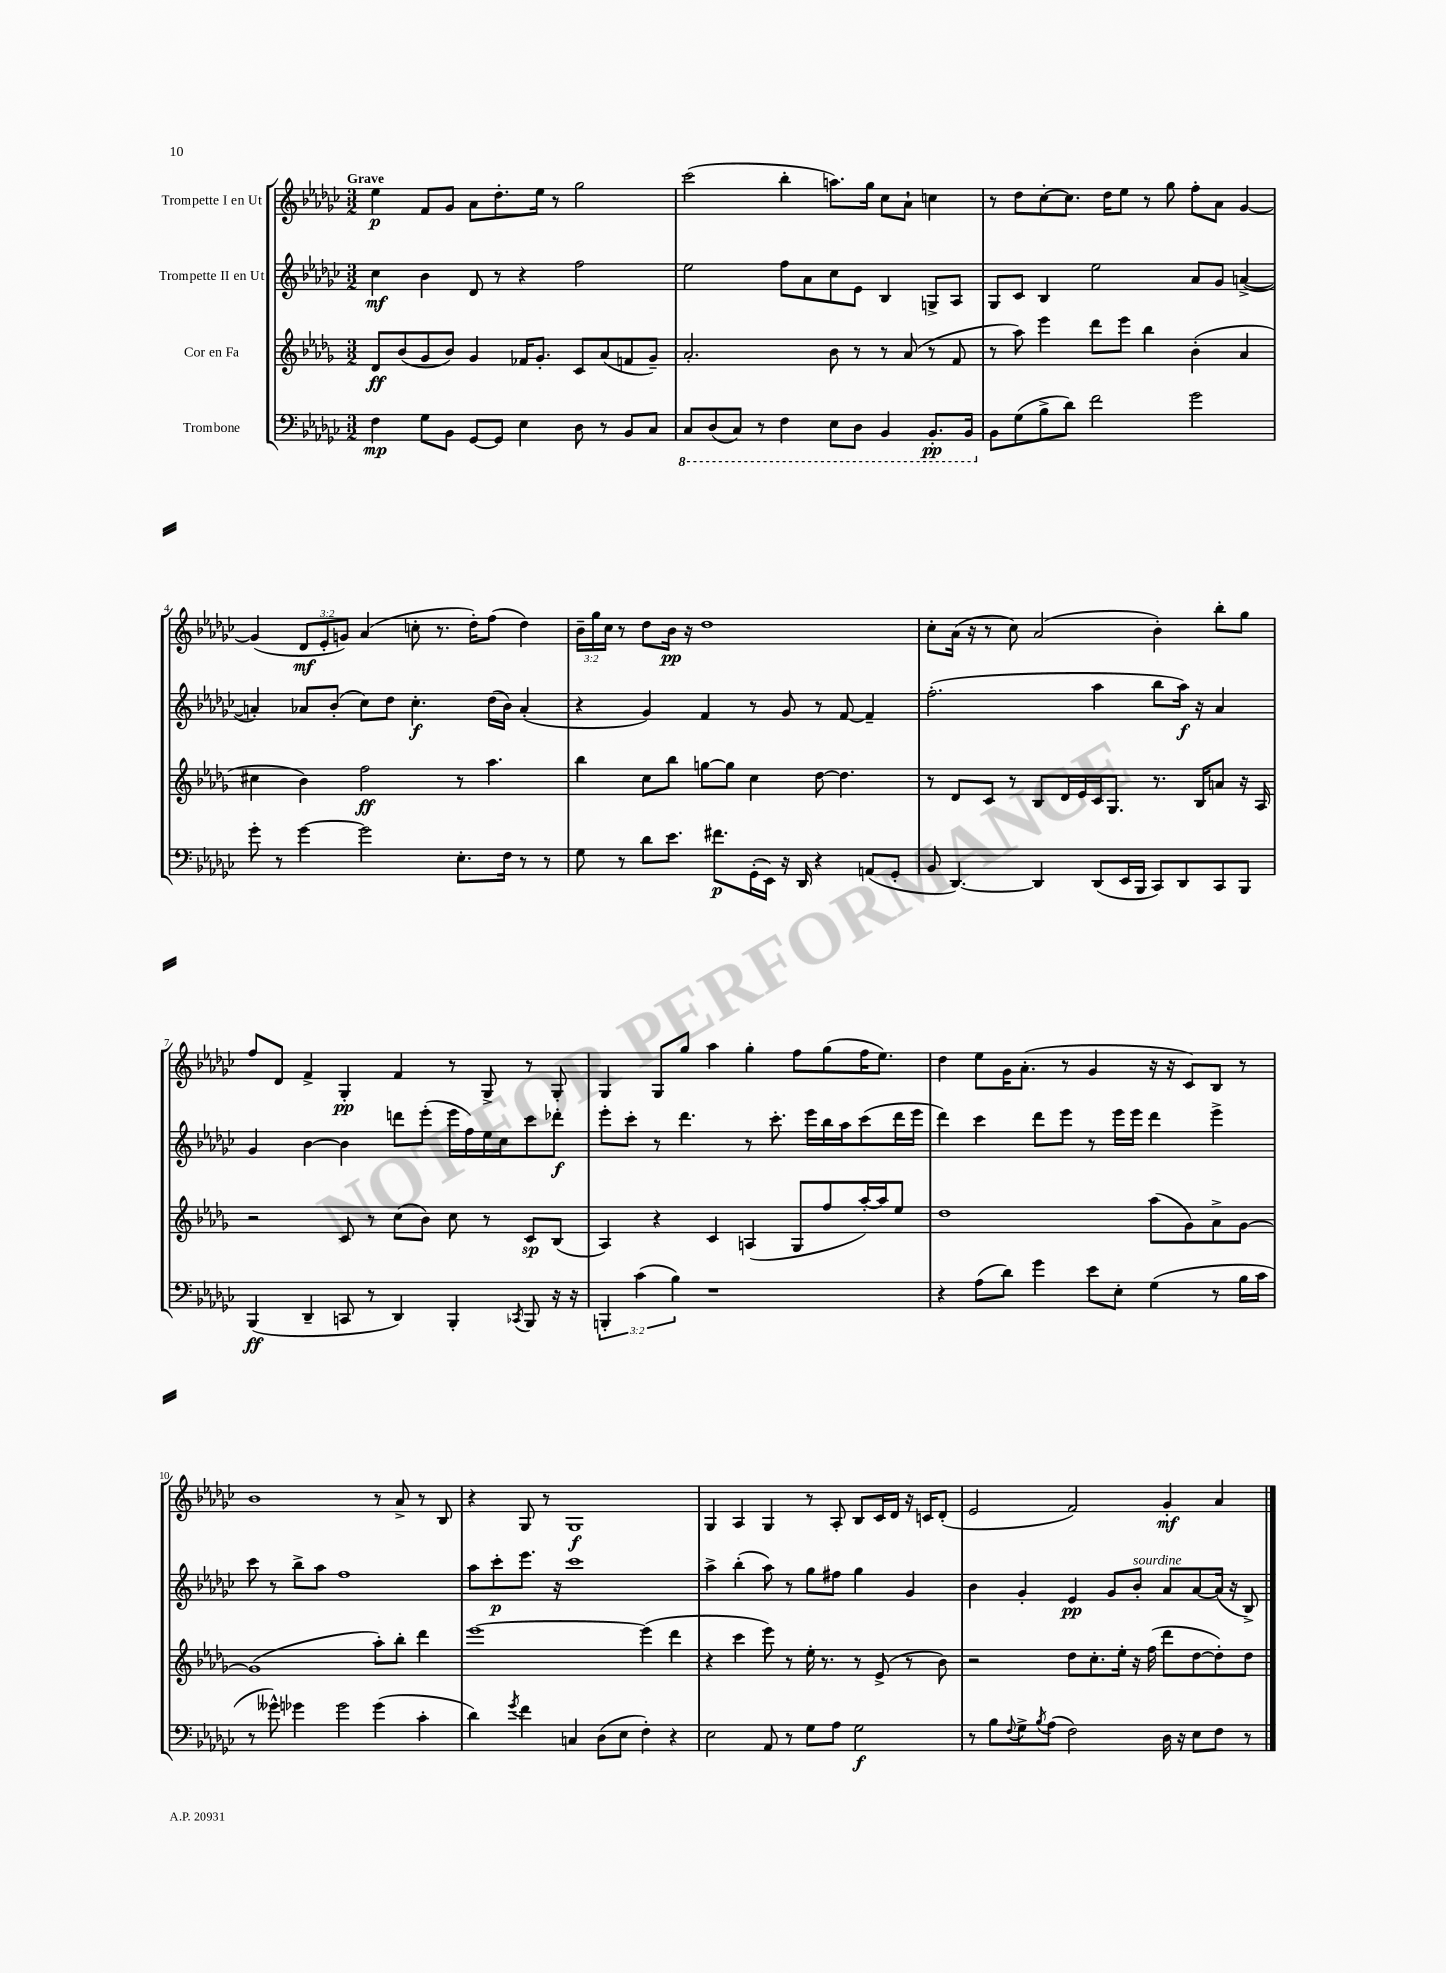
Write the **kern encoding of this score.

**kern	**kern	**kern	**kern
*staff4	*staff3	*staff2	*staff1
*clefF4	*clefG2	*clefG2	*clefG2
*k[b-e-a-d-g-c-]	*k[b-e-a-d-g-]	*k[b-e-a-d-g-c-]	*k[b-e-a-d-g-c-]
*M3/2	*M3/2	*M3/2	*M3/2
4F	8d-	4cc-	4ee-
.	(8b-	.	.
8G-	8g-	4b-	8f
8BB-	8b-)	.	8g-
[8GG-	4g-	8d-	8a-
8GG-]	.	8r	8.dd-'
4E-	16f-	4r	.
.	8.g-'	.	16ee-
.	.	.	8r
8D-	8c	2ff	2gg-
8r	(8a-	.	.
8BB-	8f	.	.
8C-	8g-~)	.	.
=	=	=	=
8CC-	2.a-'	2ee-	(2ccc-
(8DD-	.	.	.
8CC-)	.	.	.
8r	.	.	.
4FF	.	8ff	4bb-'
.	.	8a-	.
8EE-	8b-	8cc-	8.aa)
8DD-	8r	8e-	.
.	.	.	16gg-
4BBB-	8r	4B-	8cc-
.	(8a-	.	8a-`
8.BBB-'	8r	8G^	4cc
.	8f	8A-	.
16BBB-	.	.	.
=	=	=	=
8BB-	8r	8G-	8r
(8G-	8aa-)	8c-	8dd-
8B-^	4eee-	4B-	[8cc-'
8d-)	.	.	8.cc-]
2f	8ddd-	2ee-	.
.	.	.	16dd-
.	8eee-	.	8ee-
.	4bb-	.	8r
.	.	.	8gg-
2g-	(4b-'	8a-	8ff'
.	.	8g-	8a-
.	4a-	([4a^	[4g-
=	=	=	=
8g-'	4cc#	4a'])	(4g-]
8r	.	.	.
[4g-	4b-)	8a-	12d-
.	.	.	12e-'
.	.	(8b-'	.
.	.	.	12g)
2g-]	2ff	8cc-)	(4a-
.	.	8dd-	.
.	.	4.cc-'	8cc'
.	.	.	8.r
8.E-'	8r	.	.
.	.	.	16dd-')
.	4.aa-	(16dd-	(8ff
16F	.	16b-)	.
8r	.	(4a-'	4dd-)
8r	.	.	.
=	=	=	=
8G-	4bb-	4r	24b-~
.	.	.	24gg-
.	.	.	24cc-
8r	.	.	8r
8d-	8cc	4g-)	8dd-
8.e-	8bb-	.	16b-
.	.	.	16r
.	[8gg	4f	1dd-
8.f#	.	.	.
.	8gg]	.	.
(16GG-'	4cc	8r	.
16EE-)	.	.	.
16r	.	8g-	.
16DD-	.	.	.
4r	[8dd-	8r	.
.	4.dd-]	[8f	.
(8AA	.	4f~]	.
8GG-'	.	.	.
=	=	=	=
8BB-	8r	(2.ff'	8cc-'
[4.DD-)	8d-	.	(16a-
.	.	.	16r
.	8c	.	8r
.	8r	.	8cc-)
4DD-]	8B-	.	(2a-
.	16d-	.	.
.	16e-	.	.
(8DD-	16c	4aa-	.
.	8.G-	.	.
16EE-	.	.	.
16BBB-	.	.	.
8CC-)	8.r	8bb-	4b-')
8DD-	.	16aa-)	.
.	16B-	16r	.
8CC-	8a	4a-	8bb-'
8BBB-	16r	.	8gg-
.	16A-	.	.
=	=	=	=
(4BBB-	2r	4g-	8ff
.	.	.	8d-
4DD-~	.	[4b-	4f^
8CC	8c	4b-]	4G-'
8r	8r	.	.
4DD-)	(8cc	8ddd	4f
.	8b-)	(8eee-'	.
4BBB-'	8cc	16eee-	8r
.	.	16ff)	.
.	8r	16ee-	8G-^
.	.	16cc-	.
8qCC-	.	.	.
8BBB-	8c	8ccc-	8r
16r	(8B-	8ddd-'	8G-'
16r	.	.	.
=	=	=	=
6BBB'	4A-)	8eee-'	4G-
.	.	8ccc-'	.
(6c-	.	.	.
.	4r	8r	8G-
6B-)	.	.	.
.	.	4.ddd-	8gg-
1r	4c	.	4aa-
.	(4A	8r	4gg-'
.	.	8.ccc-'	.
.	8G-	.	8ff
.	.	16eee-	.
.	8ff	16bb-	(8gg-
.	.	16aa-	.
.	[16aa-')	(8ccc-	16ff
.	16aa-]	.	8.ee-)
.	8ee-	16ddd-	.
.	.	16eee-	.
=	=	=	=
4r	1dd-	4ddd-)	4dd-
(8A-	.	4ccc-	8ee-
8d-)	.	.	16g-
.	.	.	(8.a-'
4g-	.	8ddd-	.
.	.	8eee-	8r
8e-	.	8r	4g-
8E-'	.	16eee-	.
.	.	16eee-	.
(4G-	(8aa-	4ddd-	16r
.	.	.	16r
.	8g-)	.	8c-)
8r	8a-^	4eee-^	8B-
16B-	[8g-	.	8r
16c-	.	.	.
=	=	=	=
8r	(1g-]	8ccc-	1b-
8g--^^)	.	8r	.
4g-	.	8bb-^	.
.	.	8aa-	.
2g-	.	1ff	.
(4g-	8aa-')	.	8r
.	8bb-'	.	8a-^
4c-'	4ddd-	.	8r
.	.	.	8B-
=	=	=	=
4d-)	[1eee-	8aa-	4r
.	.	8ccc-'	.
8qg-	.	.	.
4f	.	8.eee-	8G-
.	.	.	8r
.	.	16r	.
4C	.	1ccc-	1G-
(8D-	.	.	.
8E-	.	.	.
4F')	(4eee-]	.	.
4r	4ddd-	.	.
=	=	=	=
2E-	4r	4aa-^	4G-
.	4ccc	(4bb-'	4A-
8AA-	8eee-)	8aa-)	4G-
8r	8r	8r	.
8G-	16ee-'	8gg-	8r
.	8.r	.	.
8A-	.	8ff#	8A-'
2G-	8r	4gg-	8B-
.	(8e-^	.	16c-
.	.	.	16d-
.	8r	4g-	16r
.	.	.	16c
.	8b-)	.	(8d-'
=	=	=	=
8r	2r	4b-	2e-
8B-	.	.	.
8qqF	.	.	.
8G-^	.	4g-'	.
8qB-	.	.	.
(8A-	.	.	.
2F)	8dd-	4e-	2f)
.	8.cc'	.	.
.	.	8g-	.
.	16ee-'	.	.
.	16r	8b-'	.
.	(16ff	.	.
16D-	8ddd-	8a-	4g-'
16r	.	.	.
8E-	[8dd-	[8a-	.
8F	8dd-'])	(16a-]	4a-
.	.	16r	.
8r	8dd-	8B-^)	.
==	==	==	==
*-	*-	*-	*-
